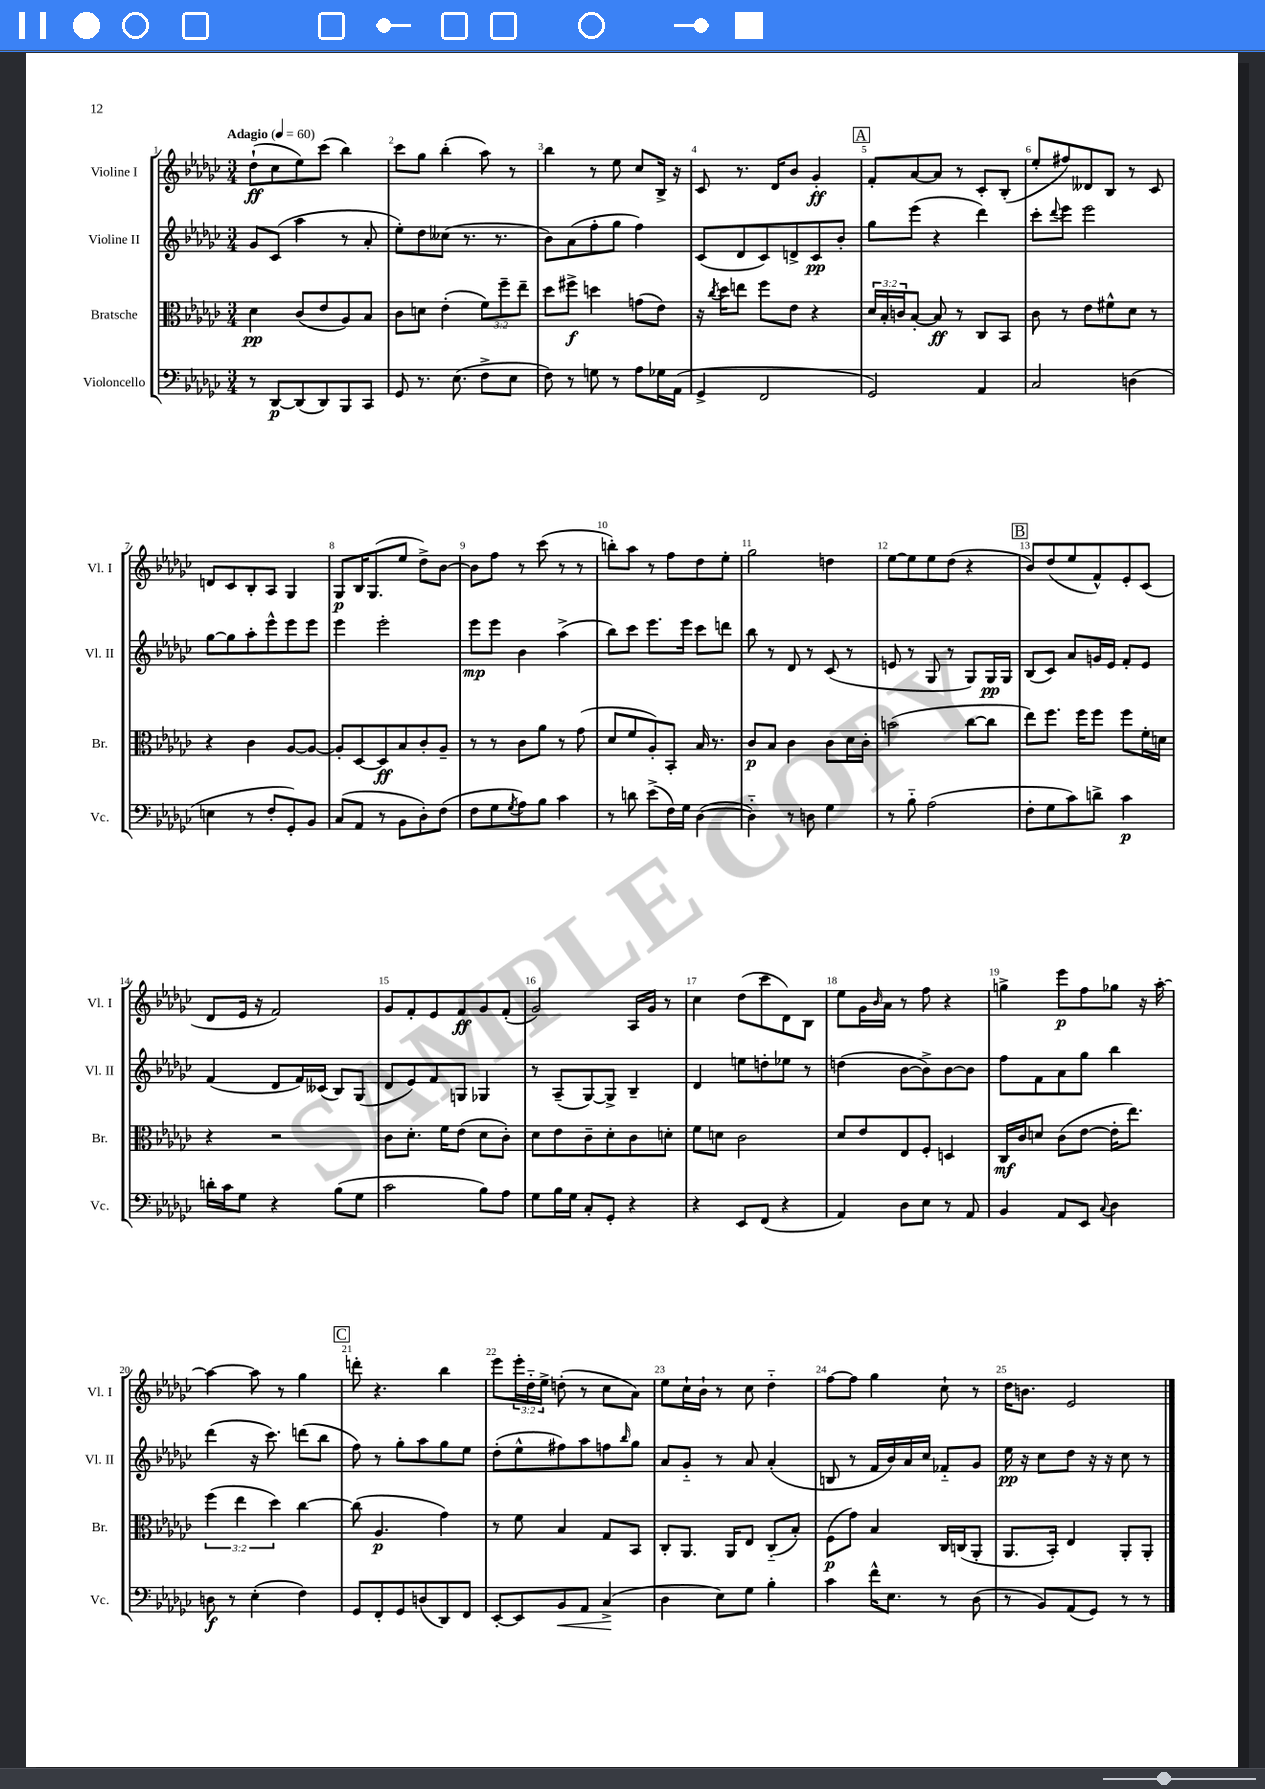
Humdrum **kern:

**kern	**dynam	**kern	**dynam	**kern	**dynam	**kern	**dynam
*part4	*part4	*part3	*part3	*part2	*part2	*part1	*part1
*staff4	*staff4	*staff3	*staff3	*staff2	*staff2	*staff1	*staff1
*I"Violoncello	*	*I"Bratsche	*	*I"Violine II	*	*I"Violine I	*
*I'Vc.	*	*I'Br.	*	*I'Vl. II	*	*I'Vl. I	*
*clefF4	*	*clefC3	*	*clefG2	*	*clefG2	*
*k[b-e-a-d-g-c-]	*	*k[b-e-a-d-g-c-]	*	*k[b-e-a-d-g-c-]	*	*k[b-e-a-d-g-c-]	*
*M3/4	*	*M3/4	*	*M3/4	*	*M3/4	*
*MM60	*	*MM60	*	*MM60	*	*MM60	*
=1	=1	=1	=1	=1	=1	=1	=1
!	!	!	!	!	!	!LO:TX:a:B:t=Adagio	!
8r	.	4d-\	pp	8g-/L	.	(8dd-`\L	ff
[8DD-/L	p	.	.	(8c-/J	.	8cc-\	.
(8DD-/]	.	(8c-/L	.	4aa-\	.	8ee-\)	.
8DD-/)	.	8e-/	.	.	.	(8ccc-\J	.
8BBB-/	.	8A-/)	.	8r	.	4bb-\)	.
8CC-/J	.	8B-/J	.	8a-'/	.	.	.
=2	=2	=2	=2	=2	=2	=2	=2
8GG-/	.	8c-\L	.	8ee-'\L)	.	8ccc-\L	.
8.r	.	8dn\J	.	8dd-\	.	8gg-\J	.
.	.	(4e-'\	.	(8cc--X\J	.	(4bb-'\	.
(8.E-\	.	.	.	.	.	.	.
.	.	.	.	8.r	.	.	.
8F^\L	.	12f\L)	.	.	.	8aa-\)	.
.	.	.	.	8.r	.	.	.
.	.	12ff~\	.	.	.	.	.
8E-\J	.	.	.	.	.	8r	.
.	.	12ee-~\J	.	.	.	.	.
=3	=3	=3	=3	=3	=3	=3	=3
8F\)	.	8dd-\L	.	8b-\L)	.	4bb-\	.
8r	.	8ff#X^\J	f	(8a-\	.	.	.
8Gn\	.	4ddn\	.	8ff'\	.	8r	.
8r	.	.	.	8gg-\J	.	8ee-\	.
8A-\L	.	(8gn\L	.	4ff\)	.	8cc-/L	.
16G-X\L	.	8e-\J)	.	.	.	16B-^/Jk	.
(16AA-\JJ	.	.	.	.	.	16r	.
=4	=4	=4	=4	=4	=4	=4	=4
4GG-^/	.	16r	.	(8c-/L	.	8c-/	.
.	.	8qcc-/	.	.	.	.	.
.	.	16dd-\KL	.	.	.	.	.
.	.	8een\J	.	8d-/	.	8.r	.
2FF/	.	8ff\L	.	8c-/)	.	.	.
.	.	.	.	.	.	16d-/KL	.
.	.	8e-\J	.	8dn^/	.	8b-/J	.
.	.	4r	.	8c-/	pp	4g-'/	ff
.	.	.	.	8b-'/J	.	.	.
!!LO:REH:place=s1:t=A
=5	=5	=5	=5	=5	=5	=5	=5
2GG-/)	.	24d-/LL	.	8gg-\L	.	8f'/L	.
.	.	24B-'/	.	.	.	.	.
.	.	24cn/J	.	.	.	.	.
.	.	[8B-'/J	.	(8eee-\J	.	[8a-/	.
.	.	8B-/]	ff	4r	.	8a-/J]	.
.	.	8r	.	.	.	8r	.
4AA-/	.	8C-/L	.	4ddd-\)	.	8c-'/L	.
.	.	8BB-/J	.	.	.	(8B-'/J	.
=6	=6	=6	=6	=6	=6	=6	=6
2C-/	.	8c-\	.	8ccc-'\L	.	8ee-'/L	.
.	.	.	.	8qqddd-/	.	.	.
.	.	8r	.	8eee-\J	.	8ff#X/)	.
.	.	8e-\L	.	2eee-\	.	8d--X/	.
.	.	8f#X^^\	.	.	.	8B-/J	.
(4Dn\	.	8d-\J	.	.	.	8r	.
.	.	8r	.	.	.	8c-/	.
!!LO:LB:g=z
=7	=7	=7	=7	=7	=7	=7	=7
4En\	.	4r	.	[8gg-\L	.	8dn/L	.
.	.	.	.	8gg-\]	.	8c-/	.
8r	.	4c-\	.	8aa-'\	.	8B-'/	.
8F'/L	.	.	.	8eee-^^\	.	8A-/J	.
8GG-'/)	.	[8A-/L	.	8eee-\	.	4G-/	.
8BB-/J	.	8A-/J_	.	8eee-\J	.	.	.
=8	=8	=8	=8	=8	=8	=8	=8
(8C-/L	.	8A-'/L]	.	4eee-\	.	8G-/L	p
8AA-/J	.	[8D-/	.	.	.	16B-/K	.
.	.	.	.	.	.	(8.G-/	.
8r	.	8D-/]	ff	2eee-'\	.	.	.
8BB-\L	.	8B-/	.	.	.	8ee-/J	.
8D-'\)	.	8c-'/	.	.	.	8dd-^\L)	.
(8F\J	.	8A-~/J	.	.	.	[8b-\J	.
=9	=9	=9	=9	=9	=9	=9	=9
8F\L	.	8r	.	8eee-\L	mp	8b-\L]	.
8G-\	.	8r	.	8eee-\J	.	8ff\J	.
8qG-/	.	.	.	.	.	.	.
8A-\)	.	8c-\L	.	4b-\	.	8r	.
8B-\J	.	8a-\J	.	.	.	(8ccc-\	.
4c-\	.	8r	.	(4aa-^\	.	8r	.
.	.	(8g-\	.	.	.	8r	.
=10	=10	=10	=10	=10	=10	=10	=10
8r	.	8d-/L	.	8bb-\L)	.	8bbn'\L)	.
8dn\	.	8f/	.	8ccc-\J	.	8aa-\J	.
(8e-^\L	.	8A-'/)	.	8.eee-\L	.	8r	.
16F\L)	.	8BB-'/J	.	.	.	8ff\L	.
16G-\JJ	.	.	.	16eee-\Jk	.	.	.
([4D-\	.	16B-/	.	8ccc-\L	.	8dd-\	.
.	.	8.r	.	.	.	.	.
.	.	.	.	8dddn\J	.	8ee-'\J	.
=11	=11	=11	=11	=11	=11	=11	=11
4D-\])	.	8c-/L	p	8bb-\	.	2gg-\	.
.	.	8B-/J	.	8r	.	.	.
8r	.	4c-\	.	8d-/	.	.	.
8Dn\	.	.	.	8r	.	.	.
4G-\	.	8c-\L	.	(8c-/	.	4ddn\	.
.	.	16d-\L	.	8r	.	.	.
.	.	16c-'\JJ	.	.	.	.	.
=12	=12	=12	=12	=12	=12	=12	=12
8r	.	(2bn\	.	8en/	.	[8ee-\L	.
8B-\	.	.	.	8r	.	8ee-\]	.
(2A-\	.	.	.	8G-/	.	8ee-\	.
.	.	.	.	8r	.	(8dd-\J	.
.	.	[8cc-\L	.	8G-/L)	.	4r	.
.	.	8cc-\J]	.	16G-/L	pp	.	.
.	.	.	.	16G-/JJ	.	.	.
!!LO:REH:place=s1:t=B
=13	=13	=13	=13	=13	=13	=13	=13
8F'\L	.	8ee-\L)	.	(8B-/L	.	8b-/L)	.
8G-\	.	8.ff\J	.	8c-/J)	.	(8dd-/	.
8c-\)	.	.	.	8a-/L	.	8ee-/	.
.	.	16ff\KL	.	.	.	.	.
8dn^\J	.	8ff\J	.	16gn/L	.	8f^^/)	.
.	.	.	.	16e-/JJ	.	.	.
4c-\	p	8ff\L	.	8f'/L	.	8e-'/	.
.	.	16f'\L	.	8e-/J	.	(8c-/J	.
.	.	16dn\JJ	.	.	.	.	.
!!LO:LB:g=z
=14	=14	=14	=14	=14	=14	=14	=14
16dn'\LL	.	4r	.	(4f/	.	8d-/L	.
16c-\J	.	.	.	.	.	.	.
8G-\J	.	.	.	.	.	16e-/Jk	.
.	.	.	.	.	.	16r	.
4r	.	2r	.	8d-/L	.	2f/)	.
.	.	.	.	16f/L)	.	.	.
.	.	.	.	(16c--X/JJ	.	.	.
(8B-\L	.	.	.	8B-/L)	.	.	.
8G-\J	.	.	.	(8G-/J	.	.	.
=15	=15	=15	=15	=15	=15	=15	=15
2c-\	.	8c-\L	.	8d-/L	.	8g-/L	.
.	.	8.d-'\J	.	8e-/)	.	8f'/	.
.	.	.	.	8f/	.	8e-/	.
.	.	16f\KL	.	.	.	.	.
.	.	(8e-\J	.	8Gn/J	.	8f/	ff
8B-\L)	.	8d-\L	.	4G-X/	.	8g-/	.
8A-\J	.	8c-'\J)	.	.	.	(8f'/J	.
=16	=16	=16	=16	=16	=16	=16	=16
8G-\L	.	8d-\L	.	8r	.	2g-/)	.
16B-\L	.	8e-\	.	(8A-~/L	.	.	.
16G-\JJ	.	.	.	.	.	.	.
8C-'/L	.	8c-~\	.	[8G-/)	.	.	.
8GG-'/J	.	8d-'\	.	8G-^/J]	.	.	.
4r	.	8c-\	.	4B-~/	.	16A-/LL	.
.	.	.	.	.	.	16g-/JJ	.
.	.	8dn'\J	.	.	.	8r	.
=17	=17	=17	=17	=17	=17	=17	=17
4r	.	8f\L	.	4d-/	.	4cc-\	.
.	.	8dn\J	.	.	.	.	.
8EE-/L	.	2c-\	.	8een\L	.	(8dd-\L	.
(8FF/J	.	.	.	8ddn'\	.	8ccc-\	.
4r	.	.	.	8ee-X\J	.	8d-\)	.
.	.	.	.	8r	.	8B-\J	.
=18	=18	=18	=18	=18	=18	=18	=18
4AA-/)	.	8d-/L	.	(4ddn\	.	8ee-\L	.
.	.	8e-/	.	.	.	16g-\L	.
.	.	.	.	.	.	16qqb-/	.
.	.	.	.	.	.	16a-\JJ	.
8D-\L	.	8E-/	.	[8b-\L	.	8r	.
8E-\J	.	8F'/J	.	8b-^\])	.	8ff\	.
8r	.	4Dn/	.	[8b-\	.	4r	.
8AA-/	.	.	.	8b-\J]	.	.	.
=19	=19	=19	=19	=19	=19	=19	=19
4BB-/	.	16C-/LL	mf	8ff\L	.	4ggn^\	.
.	.	16c-/J	.	.	.	.	.
.	.	8dn/J	.	8f\	.	.	.
8AA-/L	.	(8c-\L	.	8a-\	.	8eee-\L	p
8EE-/J	.	[8e-\J	.	8gg-\J	.	8ff\	.
8qqC-/	.	.	.	.	.	.	.
4D-\	.	16e-'\KL]	.	4bb-\	.	8gg-X\J	.
.	.	8.ee-\J)	.	.	.	.	.
.	.	.	.	.	.	16r	.
.	.	.	.	.	.	[16aa-'\	.
!!LO:LB:g=z
=20	=20	=20	=20	=20	=20	=20	=20
8Dn\	f	(6ff\	.	(4ddd-\	.	4aa-\_	.
8r	.	.	.	.	.	.	.
.	.	6ee-\	.	.	.	.	.
(4E-'\	.	.	.	16r	.	8aa-\]	.
.	.	.	.	8.ccc-\)	.	.	.
.	.	6dd-\)	.	.	.	.	.
.	.	.	.	.	.	8r	.
4F\)	.	[4cc-\	.	(8dddn\L	.	4gg-\	.
.	.	.	.	8bb-\J	.	.	.
!!LO:REH:place=s1:t=C
=21	=21	=21	=21	=21	=21	=21	=21
8GG-/L	.	(8cc-\]	.	8ff\)	.	8dddn'\	.
8FF'/	.	4.A-/	p	8r	.	4.r	.
8GG-/	.	.	.	8gg-'\L	.	.	.
(8Dn/	.	.	.	8aa-\	.	.	.
8DD-/)	.	4g-\)	.	8gg-\	.	4bb-\	.
8FF/J	.	.	.	8ee-\J	.	.	.
=22	=22	=22	=22	=22	=22	=22	=22
[8EE-'/L	.	8r	.	(8dd-'\L	.	8eee-\L	.
8EE-/]	.	8f\	.	8ee-^^\	.	24eee-'\L	.
.	.	.	.	.	.	24dd-\	.
.	.	.	.	.	.	24ee-^\JJ	.
!	!LO:HP:b	!	!	!	!	!	!
8BB-/	<	4B-/	.	8ff#X\)	.	(8ddn'\	.
8AA-/J	.	.	.	8aa-\	.	8r	.
(4C-^/	.	8G-/L	.	8ffn\	.	8cc-\L	.
.	.	.	.	16qqbb-/	.	.	.
.	.	8BB-/J	.	8gg-\J	.	8a-\J)	.
.	[	.	.	.	.	.	.
=23	=23	=23	=23	=23	=23	=23	=23
4D-\	.	8C-'/L	.	8a-/L	.	8ee-\L	.
.	.	8.AA-/J	.	8g-/J	.	16cc-`\L	.
.	.	.	.	.	.	16b-`\JJ	.
8E-\L)	.	.	.	8r	.	8r	.
.	.	16AA-/KL	.	.	.	.	.
8G-\J	.	8E-/J	.	8a-/	.	8cc-\	.
4B-'\	.	(8C-/L	.	(4a-'/	.	4dd-\	.
.	.	8B-'/J)	.	.	.	.	.
=24	=24	=24	=24	=24	=24	=24	=24
4c-\	.	(8F\L	p	8Bn/	.	[8ff\L	.
.	.	8g-\J)	.	8r	.	8ff\J]	.
16f^^\KL	.	4B-/	.	16f/LL	.	4gg-\	.
8.E-\J	.	.	.	16b-/)	.	.	.
.	.	.	.	16a-/	.	.	.
.	.	.	.	16cc-/JJ	.	.	.
8r	.	16C-/LL	.	8f-X/L	.	8cc-`\	.
.	.	(16Cn/J	.	.	.	.	.
(8D-\	.	8AA-'/J	.	8g-/J	.	8r	.
=25	=25	=25	=25	=25	=25	=25	=25
8r	.	8.AA-/L	.	16ee-\	pp	16dd-\KL	.
.	.	.	.	16r	.	8.bn\J	.
8BB-/L)	.	.	.	8cc-\L	.	.	.
.	.	16BB-'/Jk)	.	.	.	.	.
(8AA-/	.	4E-/	.	8dd-\J	.	2e-/	.
8GG-/J)	.	.	.	16r	.	.	.
.	.	.	.	16r	.	.	.
8r	.	8AA-'/L	.	8cc-\	.	.	.
8r	.	8AA-'/J	.	8r	.	.	.
==	==	==	==	==	==	==	==
*-	*-	*-	*-	*-	*-	*-	*-
